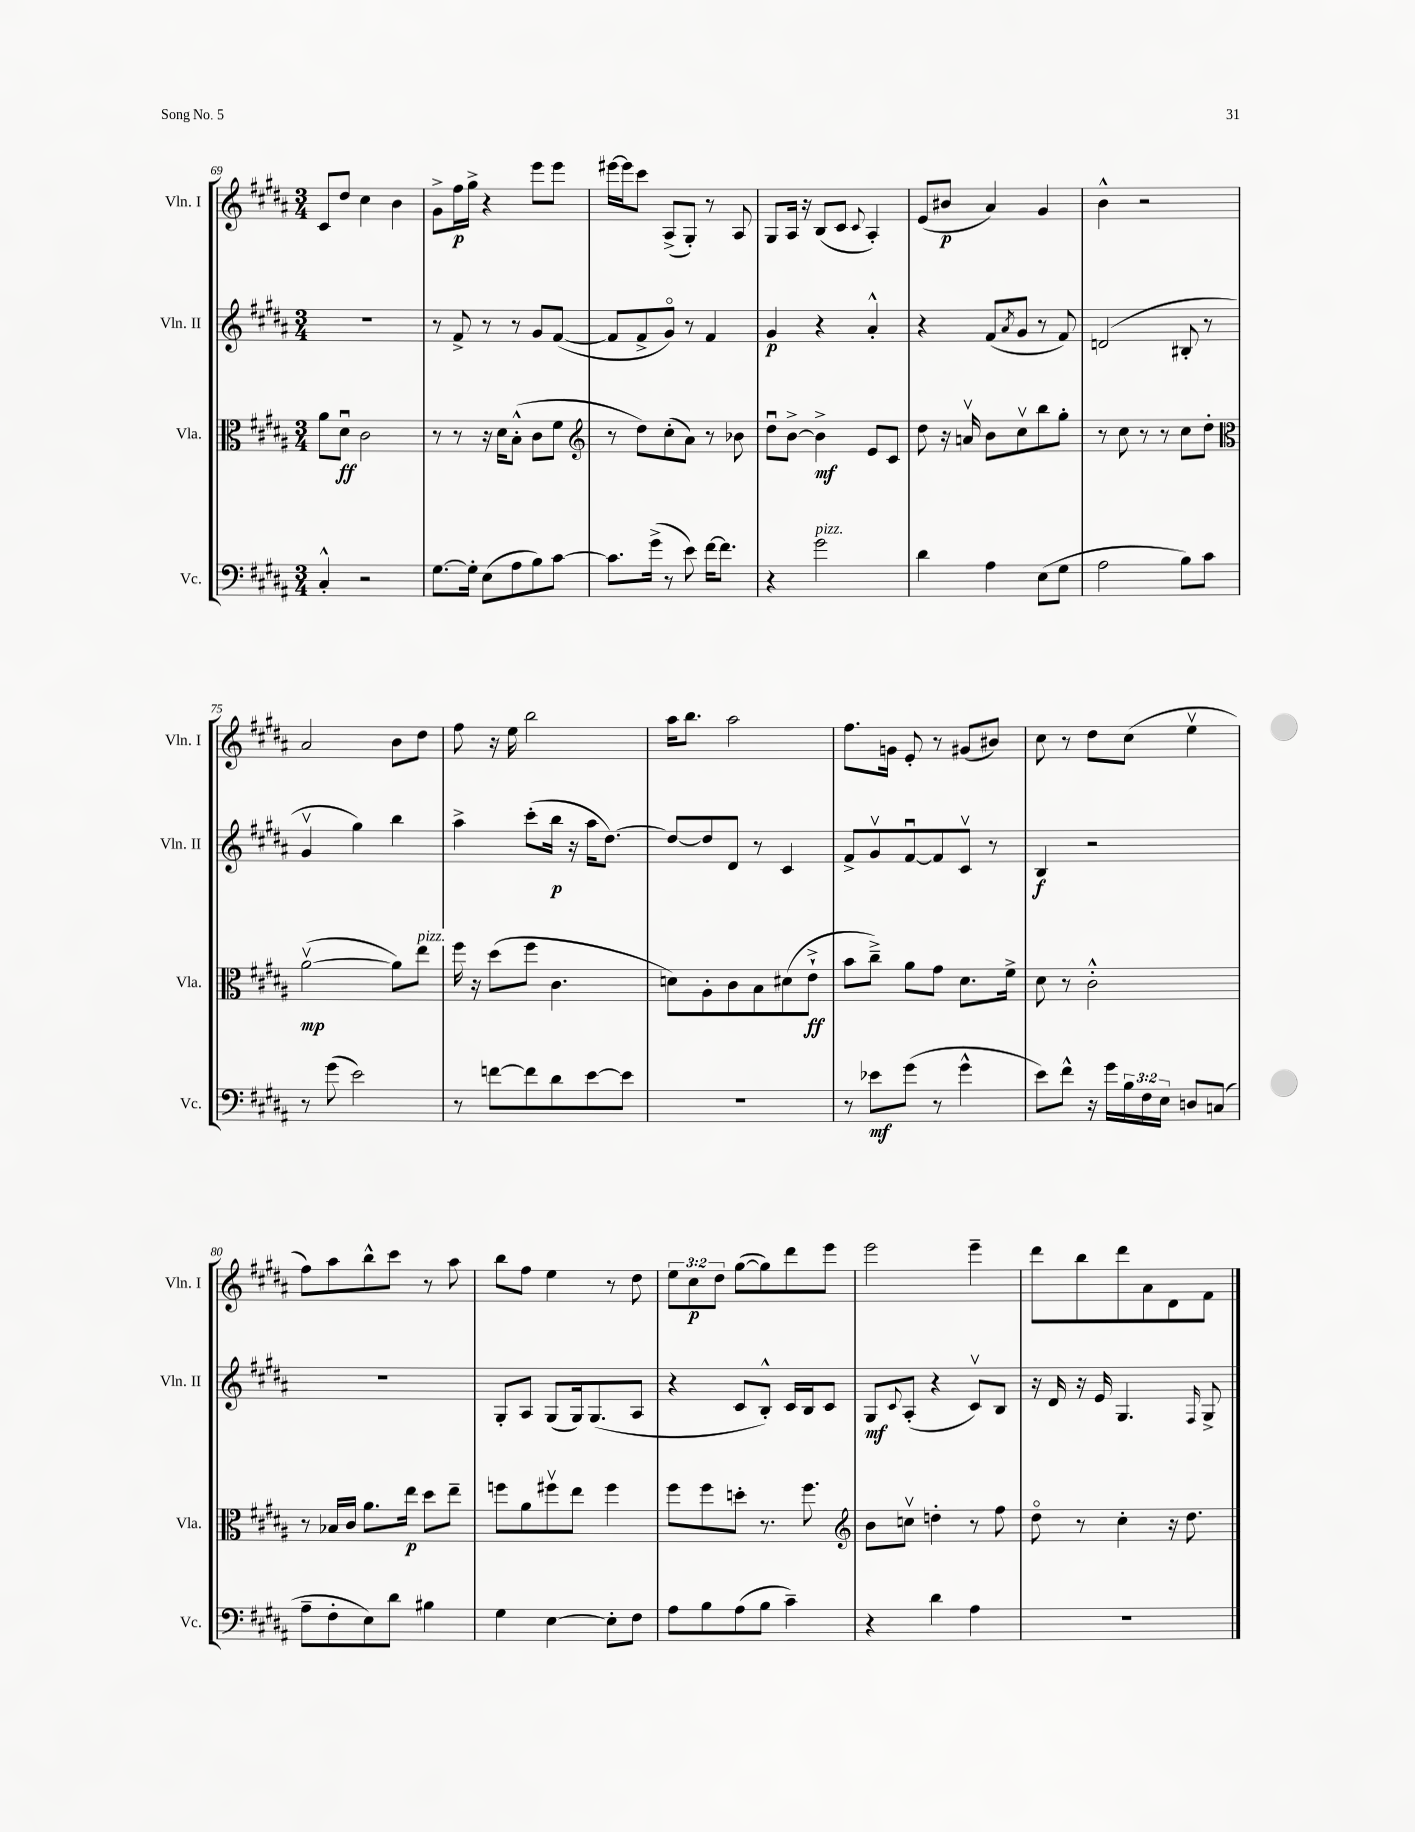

**kern	**kern	**kern	**kern
*staff4	*staff3	*staff2	*staff1
*clefF4	*clefC3	*clefG2	*clefG2
*k[f#c#g#d#a#]	*k[f#c#g#d#a#]	*k[f#c#g#d#a#]	*k[f#c#g#d#a#]
*M3/4	*M3/4	*M3/4	*M3/4
4C#'^^	8a#	2.r	8c#
.	8d#u	.	8dd#
2r	2c#	.	4cc#
.	.	.	4b
=	=	=	=
[8.G#	8r	8r	8g#^
.	8r	8f#^	16ff#
16G#']	.	.	16gg#^
(8E	16r	8r	4r
.	16d#	.	.
8A#	(8B'^^	8r	.
8B)	8c#	8g#	8eee
[8c#	8f#	([8f#	8eee
=	=	=	=
*	*clefG2	*	*
8.c#]	8r	8f#]	[16eee#
.	.	.	16eee#]
.	8dd#)	8f#^	8ccc#
(16g#^	.	.	.
8r	(8cc#'	8g#o)	(8A#^
8e)	8a#)	8r	8G#')
[16f#	8r	4f#	8r
8.f#]	.	.	.
.	8b-	.	8A#
=	=	=	=
4r	8dd#u	4g#	8G#
.	[8b^	.	16A#
.	.	.	16r
2g#	4b^]	4r	(8B
.	.	.	8c#
.	.	.	8qqc#
.	8e	4a#'^^	4A#')
.	8c#	.	.
=	=	=	=
4d#	8dd#	4r	(8e
.	16r	.	8b#
.	16av	.	.
4A#	8b	(8f#	4a#)
.	.	8qa#	.
.	8cc#v	8g#	.
(8E	8bb	8r	4g#
8G#	8gg#'	8f#)	.
=	=	=	=
2A#	8r	(2d	4b^^
.	8cc#	.	.
.	8r	.	2r
.	8r	.	.
8B)	8cc#	8B#'	.
8c#	8dd#'	8r	.
=	=	=	=
*	*clefC3	*	*
8r	([2a#v	4g#v	2a#
(8g#	.	.	.
2e)	.	4gg#)	.
.	8a#])	4bb	8b
.	8ee	.	8dd#
=	=	=	=
8r	16ff#	4aa#^	8ff#
.	16r	.	.
[8f	(8dd#	.	16r
.	.	.	16ee
8f]	8ff#	(8ccc#'	2bb
8d#	4.c#	16bb	.
.	.	16r	.
[8e	.	16aa#	.
.	.	[8.dd#)	.
8e]	.	.	.
=	=	=	=
2.r	8d)	8dd#_	16aa#
.	.	.	8.bb
.	8A#'	8dd#]	.
.	8c#	8d#	2aa#
.	8B	8r	.
.	(8d#	4c#	.
.	8e`^	.	.
=	=	=	=
8r	8b	8f#^	8.ff#
8e-	8cc#~^)	8g#v	.
.	.	.	16g
(8g#	8a#	[8f#u	8e'
8r	8g#	8f#]	8r
4g#^^	8.d#	8c#v	(8g#
.	.	8r	8b#)
.	16f#^	.	.
=	=	=	=
8e)	8d#	4B	8cc#
8f#^^	8r	.	8r
16r	2c#'^^	2r	8dd#
16g#	.	.	.
24B	.	.	(8cc#
24F#	.	.	.
24E	.	.	.
8D	.	.	4eev
(8C	.	.	.
=	=	=	=
8A#~	8r	2.r	8ff#)
8F#'	16B-	.	8aa#
.	16c#	.	.
8E)	8.a#	.	8bb^^
8d#	.	.	8ccc#
.	16ee	.	.
4B#	8dd#	.	8r
.	8ee~	.	8aa#
=	=	=	=
4G#	8ff	8G#'	8bb
.	8a#	8A#	8ff#
[4E	8ff#v	(8G#	4ee
.	8ee	16G#)	.
.	.	(8.G#	.
8E']	4ff#	.	8r
8F#	.	8A#	8dd#
=	=	=	=
8A#	8ff#	4r	12ee
.	.	.	12cc#
8B	8ff#	.	.
.	.	.	12dd#
(8A#	8dd'	8c#	([8gg#
8B	8.r	8B'^^)	8gg#])
4c#~)	.	16c#	8ddd#
.	8.ff#	16B	.
.	.	8c#	8eee
=	=	=	=
*	*clefG2	*	*
4r	8b	8G#	2eee
.	.	8qqc#	.
.	8ccv	(8A#'	.
4d#	4dd'	4r	.
4A#	8r	8c#v)	4eee~
.	8ff#	8B	.
=	=	=	=
2.r	8dd#o	16r	8ddd#
.	.	16d#	.
.	8r	16r	8bb
.	.	16e	.
.	4cc#'	4.G#	8ddd#
.	.	.	8a#
.	16r	.	8d#
.	8.dd#	.	.
.	.	16qqF#	.
.	.	8G#^	8f#
==	==	==	==
*-	*-	*-	*-
